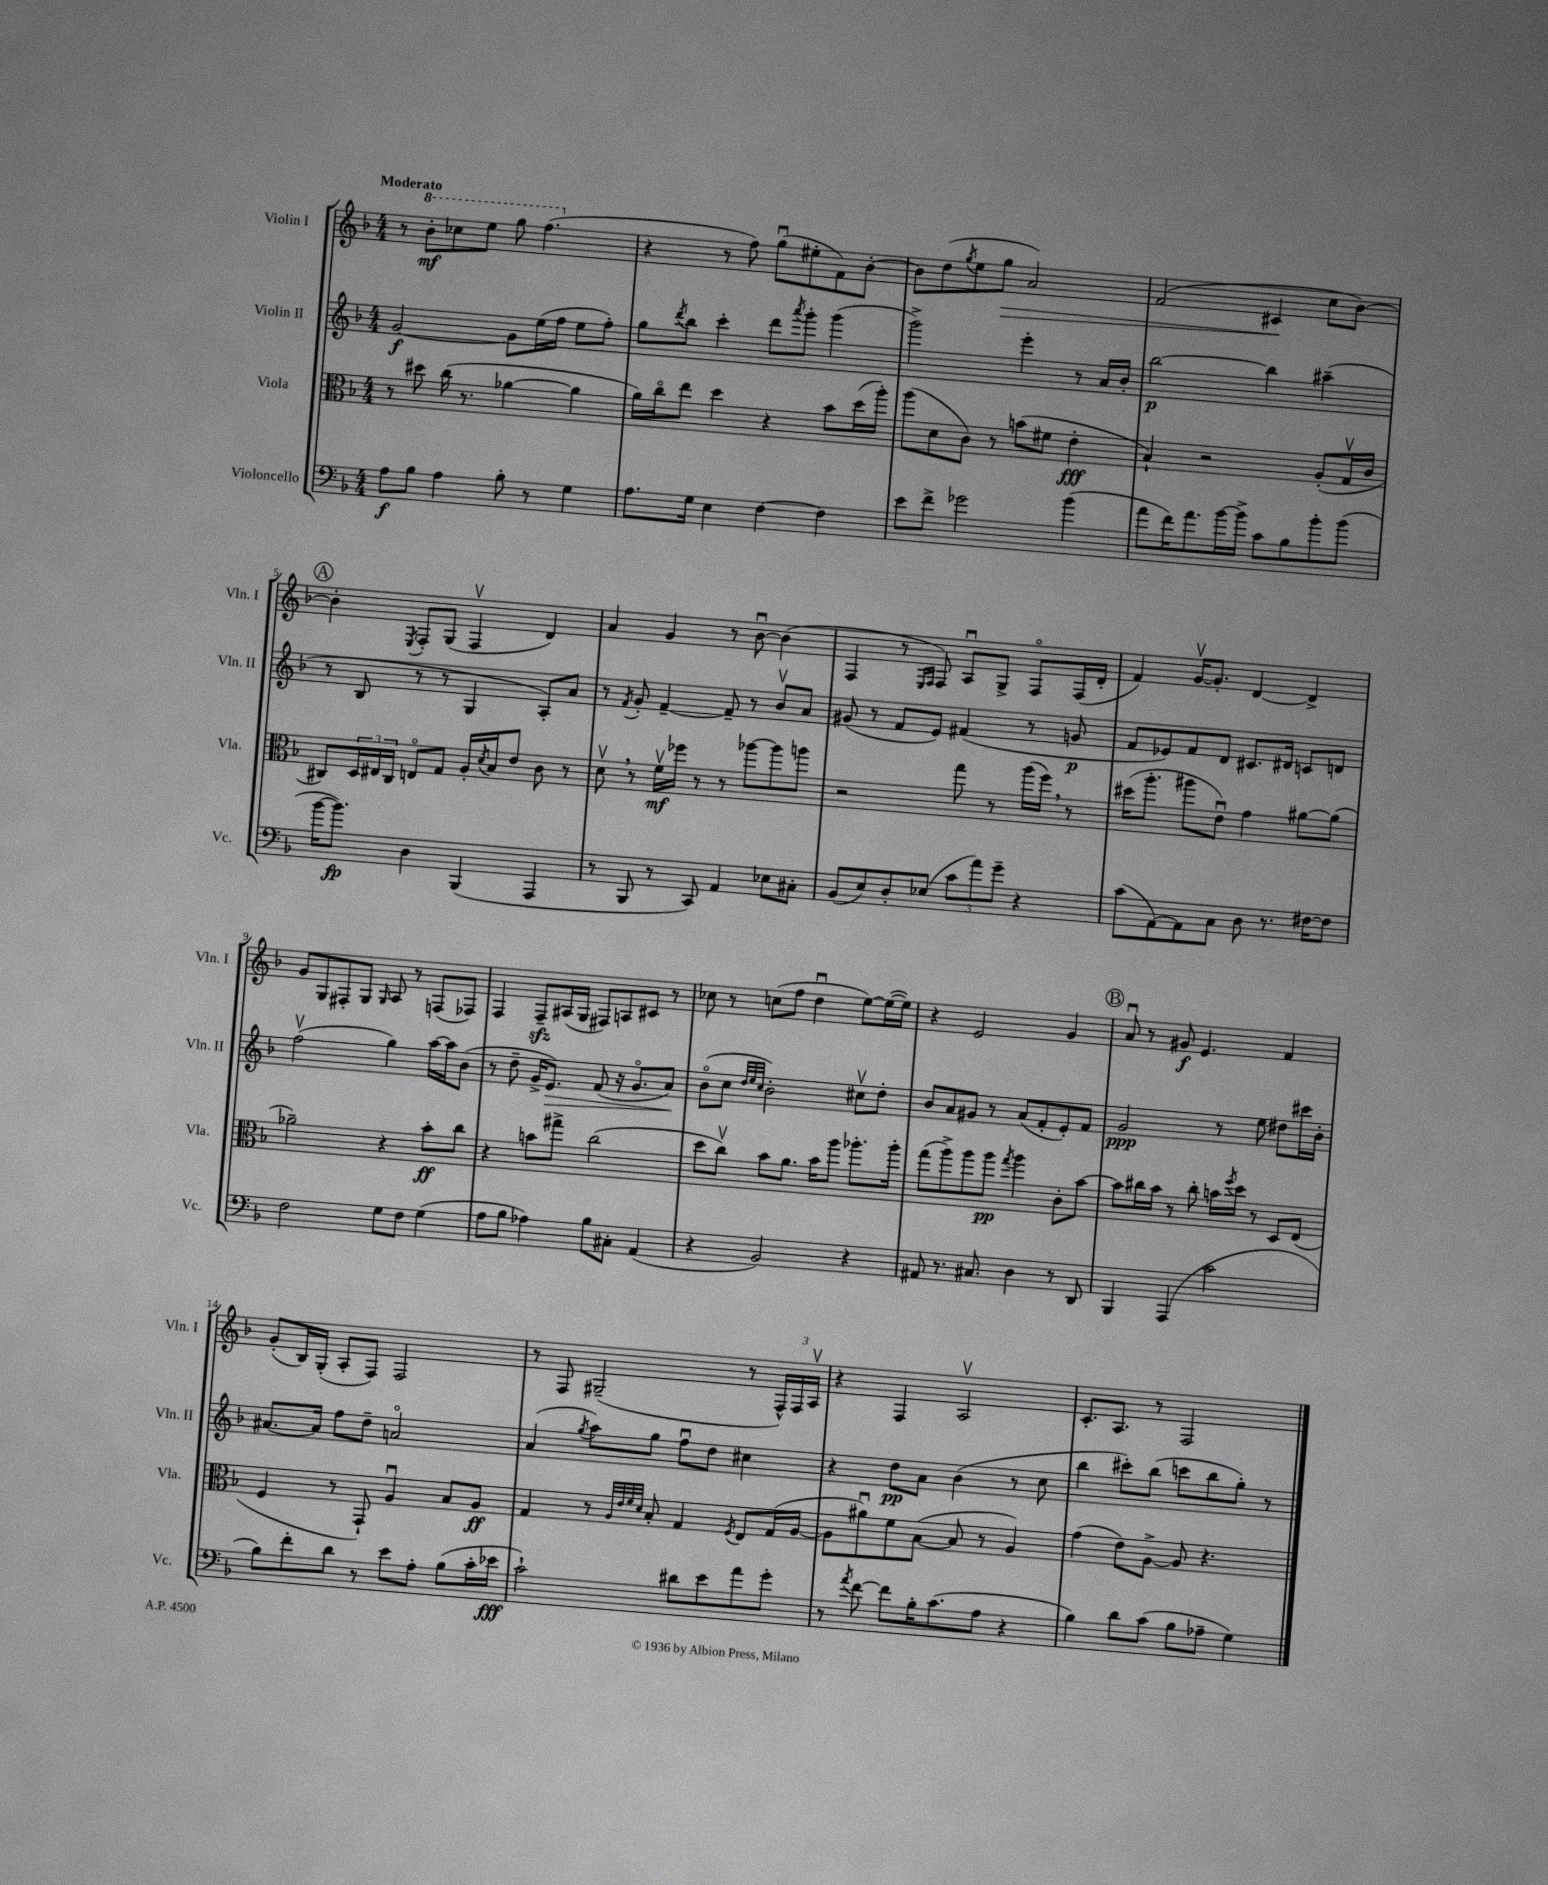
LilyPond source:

<<
\new StaffGroup <<
\new Staff = "s0" \with { instrumentName = "Violin I" shortInstrumentName = "Vln. I" } {
    \clef treble \key f \major \numericTimeSignature \time 4/4 \tempo "Moderato"
    r8 \ottava #1 bes''8-.\mf ces'''8 e'''8 g'''8 f'''4.( \ottava #0 |
    r4 r8 f''8) g''8\downbow( eis''8-. f'8) bes'8~-. |
    bes'8 d''8( \acciaccatura { g''8 } e''8 g''8\> a'2) |
    f'2( cis'4\! c''8 bes'8~) |
    \mark \markup { \circle "A" } bes'4-. \acciaccatura { e8 } f8-. g8( f4\upbow d'4) |
    a'4 g'4 r8 bes'8~\downbow bes'4( |
    f4 r8 \grace { e16 f16 } f8) a8\downbow g8-> f8\flageolet f16( d'16-. |
    f'4) g'16~\upbow g'8.-. d'4~ d'4-> |
    g'8 g8 fis8-. g8 \grace { g16 } a8 r8 f8( fes8) |
    f4 f8--\sfz ais16( g16 fis8) a8 cis'8 r8 |
    ces''8 r8 c''8( f''8 d''4\downbow e''8~) e''16~( e''16) |
    r4 e'2 g'4 |
    \mark \markup { \circle "B" } a'8\downbow r8 gis'8\f e'4. f'4 |
    g'8-.( bes16) g16-.( a8-. f8) f2 |
    r8 f8 gis2--( r8 \tuplet 3/2 { f16-^) f16 a16\upbow } |
    r4 f4 a2\upbow |
    c'8.-. a8. r8 f2 \bar "|." |
}
\new Staff = "s1" \with { instrumentName = "Violin II" shortInstrumentName = "Vln. II" } {
    \clef treble \key f \major \numericTimeSignature \time 4/4
    g'2~\f g'8 e''16( f''16 e''8 f''8-.) |
    g''8 \acciaccatura { d'''8 } bes''8 c'''4-. d'''8 \acciaccatura { a'''8 } g'''8-. g'''4( |
    g'''2->) e'''4-. r8 a'16 bes'16-. |
    bes''2~\p bes''4 ais''4--( |
    \mark \markup { \circle "A" } r8 bes8 r8 r8 g4 a8-.) a'8 |
    r8 \acciaccatura { f'8 } g'8-. f'4~-- f'8-- r8 bes'8\upbow a'8 |
    gis'8( r8 f'8 e'8) fis'4( r8 g'8\p |
    f'8 ees'8) f'8 d'8 cis'8. dis'16 c'8 d'8 |
    f''2\upbow( g''4) a''16~ a''16 bes'8( |
    r8 d''8-- g'16-> e'8.\>) f'8( r16 g'8.\flageolet a'8\!) |
    bes'8\flageolet( c''8 \grace { d''32 e''32 c''32 } bes'2-.) cis''8\upbow d''8-. |
    bes'8 a'8 gis'8 r8 a'8( f'8-. e'8-.) f'8 |
    \mark \markup { \circle "B" } g'2\ppp r8 e''8 dis''8 cis'''16 bes'16-. |
    ais'8.~ ais'16 f''8 d''8-- a'2\flageolet |
    a'4( \acciaccatura { g''8 } a''8) g''8 f''8\downbow d''8 cis''4 |
    r4 d''8\pp a'8 bes'4( r8 c''8 |
    bes''4 cis'''8-.) bes''8( c'''8 bes''8 g''8-.) r8 \bar "|." |
}
\new Staff = "s2" \with { instrumentName = "Viola" shortInstrumentName = "Vla." } {
    \clef alto \key f \major \numericTimeSignature \time 4/4
    r8 dis''8 c''16( r8. aes'4~ aes'4 |
    a'16) c''16\flageolet e''8 d''4 r4 bes'8 d''16( a''16-.) |
    a''8( d'8 c'8) r8 b'8( fis'8 e'4-.\fff |
    bes4-!) r2 a8-.( g16\upbow c'16 |
    \mark \markup { \circle "A" } cis8) \tuplet 3/2 { d16 eis16 cis16 } e8\flageolet g8 a16-. \acciaccatura { d'8 } bes16 e'8 c'8 r8 |
    d'8\upbow \breathe r8 f'16\upbow\mf fes''16 r8 r8 aes''8~ aes''8 a''8 |
    r2 g''8 r8 a''16( f''16) \breathe r8 |
    dis''16( a''8.-. ais''8 e'8\downbow) g'4 ais'8~ ais'8( |
    aes'2--) r4 bes'8-.\ff c''8 |
    r4 b'8 gis''8-> c''2( |
    d''8 c''8\upbow) bes'8 a'8. bes'16 a''8 aes''8.-. aes''16-. |
    g''8( a''8->) a''8 a''8\pp \acciaccatura { g''8 } a''4 c'8-. bes'8~ |
    \mark \markup { \circle "B" } bes'8 cis''16 bes'16 r8 cis''8-. b'16 \acciaccatura { f''8 } d''16 r8 d8 e8( |
    f4 r8 g,8-!) a4\downbow bes8 a8\ff |
    g4 r8 \grace { a32 e'32 f'32 d'32 } bes8-. g4 \acciaccatura { f8 } e8 g16( a16~ |
    a8 ais'8\downbow) f'8 bes8~( bes8 r8 a4) |
    g'4( e'8) a8~-> a8 r4. \bar "|." |
}
\new Staff = "s3" \with { instrumentName = "Violoncello" shortInstrumentName = "Vc." } {
    \clef bass \key f \major \numericTimeSignature \time 4/4
    a8\f bes8 a4 bes8-. r8 g4 |
    a8. g16 e4 f4~ f4 |
    e'8 f'8-> ges'2 bes'4( |
    a'8 f'16) a'8. bes'16~ bes'16-> c'8 bes8 bes'8-. bes'8( |
    \mark \markup { \circle "A" } bes'16~ bes'8.\fp) d4 bes,,4( a,,4 |
    r8 bes,,8 r8 c,8) a,4 ees8 cis8-. |
    bes,8( e8) d8-. ees8( \tuplet 3/2 { c'8 a'8) g'8-- } r4 |
    c'8( a,8~) a,8 c8 d8 r8. fis16~ fis8 |
    f2 g8 f8 g4( |
    a8 bes8 aes4) bes8 cis8-. a,4( |
    r4 bes,2) r4 |
    ais,8 r8. cis8. d4 r8 d,8 |
    \mark \markup { \circle "B" } bes,,4 a,,4( c'2 |
    bes8) f'8-. d'8 r8 e'8 a8-. bes8( c'16-. ees'16\fff |
    c'2-!) dis'8 e'8 a'8 g'8-. |
    r8 \acciaccatura { a'8 } f'8~ f'8 bes16-. c'8.( a8 r4 |
    bes4) d'8 c'8( bes8 aes8-- g4) \bar "|." |
}
>>
>>
